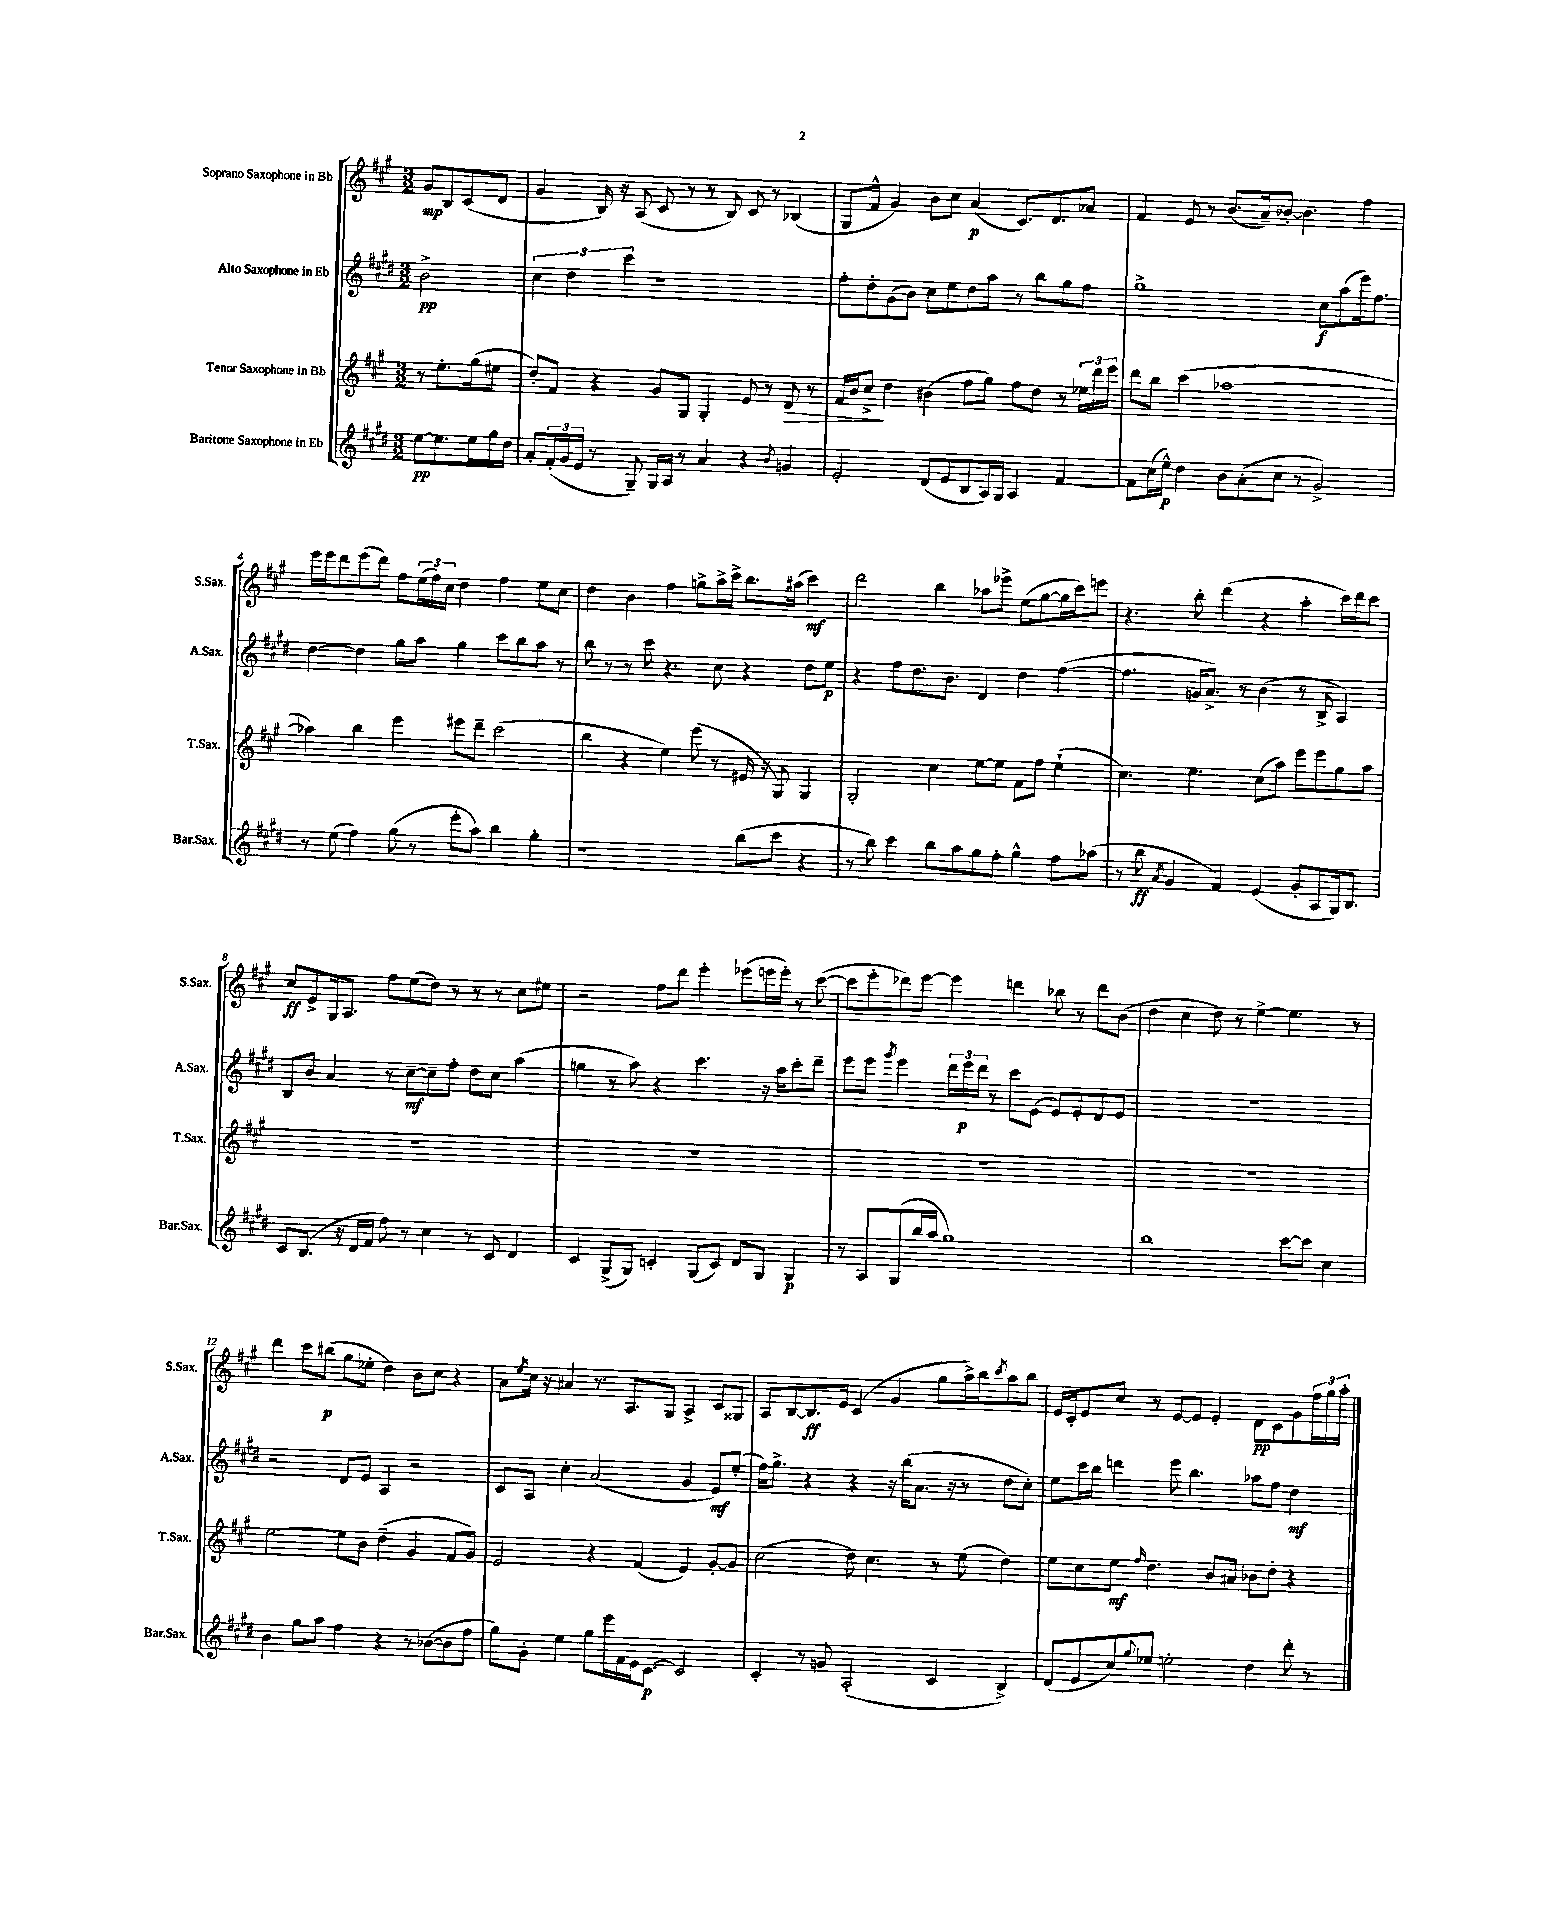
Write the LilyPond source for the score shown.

<<
\new StaffGroup <<
\new Staff = "s0" \with { instrumentName = "Soprano Saxophone in Bb" shortInstrumentName = "S.Sax." } {
    \clef treble \key a \major \numericTimeSignature \time 3/2 \partial 2
    gis'8\mp b8 cis'8( d'8 |
    gis'4 b16) r16 a8( cis'8 r8 r8 b8) cis'8 r8 bes4( |
    gis8 fis'8-^ gis'4) b'8 cis''8 a'4\p( cis'8.) d'8. aes'8 |
    fis'4 e'8 r8 b'8.( a'16--) bes'8~-. bes'4. fis''4 |
    e'''16 e'''16 d'''8 e'''8( d'''8) fis''8 \tuplet 3/2 { e''16( fis''16) cis''16 } d''4 fis''4 e''8 cis''8 |
    d''4 b'4 fis''4 g''8-> a''16-> cis'''16-> b''8. ais''16( cis'''4\mf) |
    d'''2 b''4 aes''8 ees'''8-> e''8( gis''8~ gis''16 cis'''16) e'''8 |
    r4. b''8-. d'''4( r4 a''4-. cis'''16) d'''16 cis'''8 |
    cis''8\ff e'8-> gis16 a8. fis''8 e''8( d''8) r8 r8 r8 cis''8 eis''8 |
    r2 fis''8 d'''8 e'''4-. ees'''8( e'''16 e'''16-.) r8 cis'''8~( |
    cis'''8 e'''8-. des'''8) e'''8~ e'''4 d'''4 bes''8 r8 d'''8 b'8( |
    d''4 cis''4 d''8) r8 e''4~-> e''4. r8 |
    d'''4 cis'''8 bis''8\p( gis''8 ees''8-. d''4) b'8 cis''8 r4 |
    a'8 \acciaccatura { e''8 } cis''16 r16 ais'4 r8. a8. gis8 a4-> cis'8 gisis8 |
    a8 b8~ b8.\ff e'16 cis'4( gis'4 gis''8 a''16->) b''16 \acciaccatura { cis'''8 } a''8 b''8 |
    e'16 cis'16-. e'8 cis''8 r8 e'8~ e'8 e'4-. d'8\pp cis'8 gis'8 \tuplet 3/2 { fis''16 gis''16 a''16-. } \bar "|." |
}
\new Staff = "s1" \with { instrumentName = "Alto Saxophone in Eb" shortInstrumentName = "A.Sax." } {
    \clef treble \key e \major \numericTimeSignature \time 3/2 \partial 2
    b'2->\pp |
    \tuplet 3/2 { cis''4 dis''4 cis'''4 } r1 |
    fis''8-. dis''8-. gis'8( b'8) cis''8 e''8 dis''8 a''8 r8 b''8 gis''8 fis''8 |
    gis''1-> cis''8\f a''8( e'''16) fis''8. |
    dis''4~ dis''4 gis''8 a''8 gis''4 cis'''8 b''8 a''8 r8 |
    b''8 r8 r8 cis'''8 r4. cis''8 r4 dis''8 e''8\p |
    r4 fis''8 dis''8. b'8. dis'4 dis''4 fis''4~( |
    fis''4. g'16 a'8.->) r8 b'4( r8 b8-> a4) |
    b8 b'8 a'4 r8 cis''8~--\mf cis''8-- fis''8-. dis''8 cis''8 a''4( |
    g''4 r8 a''8) r4 cis'''4. r16 a''16 cis'''8-. dis'''8-- |
    e'''8 e'''8 \acciaccatura { gis'''8 } e'''4 \tuplet 3/2 { dis'''16 e'''16\p dis'''16 } r8 cis'''8 e'8( e'8) e'8-. dis'8 e'8 |
    R1. |
    r2 dis'8 e'8 a4 r2 |
    cis'8 a8 cis''4-. a'2( gis'4 e'8\mf) e''8-.( |
    fis''16) gis''8.-> r4 r4 r16 b''16( a'8. r16 r8 dis''8 cis''8-.) |
    e''8 cis'''16 b''16 d'''4 e'''8 b''4. aes''8 fis''8 dis''4\mf \bar "|." |
}
\new Staff = "s2" \with { instrumentName = "Tenor Saxophone in Bb" shortInstrumentName = "T.Sax." } {
    \clef treble \key a \major \numericTimeSignature \time 3/2 \partial 2
    r8 e''8.-. gis''16( eis''8 |
    d''8-.) fis'8 r4 gis'8 gis8 gis4-. e'8 r8 d'8\> r8 |
    fis'16 b'16 cis''8->\! d''4 bis'4( fis''8 gis''8) fis''8 d''8 r8 \tuplet 3/2 { ees''16 d'''16 e'''16 } |
    d'''8 b''8 cis'''4( aes''1~ |
    aes''4) b''4 e'''4 eis'''8 d'''8-- cis'''2( |
    b''4 r4 e''4) e'''8( r8 eis'16 r16 gis8) gis4 |
    gis2-. cis''4 e''8~ e''8 fis'8 fis''8 e''4-!( |
    cis''4.) e''4. cis''8( a''8) e'''8 e'''8 gis''8 a''8 |
    R1. |
    R1. |
    R1. |
    R1. |
    e''2~ e''8 b'8 d''4--( gis'4 fis'8 gis'8) |
    e'2 r4 fis'4( e'4) gis'8~-. gis'8 |
    cis''2( d''8) cis''4. r8 e''8( d''4) |
    e''8 cis''8 e''8\mf \grace { fis''16 } d''4. b'8 ais'8 bes'8 d''8-. r4 \bar "|." |
}
\new Staff = "s3" \with { instrumentName = "Baritone Saxophone in Eb" shortInstrumentName = "Bar.Sax." } {
    \clef treble \key e \major \numericTimeSignature \time 3/2 \partial 2
    e''8~\pp e''8. e''16 gis''16 dis''16 |
    a'8-. \tuplet 3/2 { fis'16-.( gis'16 e'16 } r8 gis8--) gis16 a16 r8 a'4 r4 \acciaccatura { b'8 } g'4 |
    e'2-. dis'8( e'8 b8 a16) gis16 a4 fis'4~ |
    fis'8 cis''16( e''16-^\p) dis''4 b'8 a'8-.( cis''8 r8 gis'2->) |
    r8 e''8( fis''4) gis''8( r8 e'''8-. a''8) b''4 gis''4-. |
    r1 b''8( cis'''8 r4 |
    r8 b''8) cis'''4 b''8 a''8 gis''8 fis''8-. gis''4-^ fis''8 aes''8( |
    r8 b''8\ff \acciaccatura { a'8 } gis'4 fis'4) e'4( gis'8-. a8 gis16) b8. |
    cis'8 b8.( r16 dis'16 fis'16 fis''8) r8 cis''4 r8 cis'8 dis'4 |
    cis'4 gis8->( gis8) c'4-. gis8( c'8) dis'8 gis8 gis4\p |
    r8 a8 gis8( b''16 a''16 gis''1) |
    b''1 cis'''8~ cis'''8 cis''4 |
    b'4 gis''8 a''8 fis''4 r4 r8 bes'8~( bes'8 fis''8 |
    gis''8) gis'8-. e''4 gis''8 e'''16 fis'16 e'16 cis'8.~\p cis'2 |
    cis'4-. r8 g'8 a2-.( cis'4 b4->) |
    dis'8( e'8 cis''8) \appoggiatura { gis''8 } ees''8 e''2-. dis''4 dis'''8-. r8 \bar "|." |
}
>>
>>
